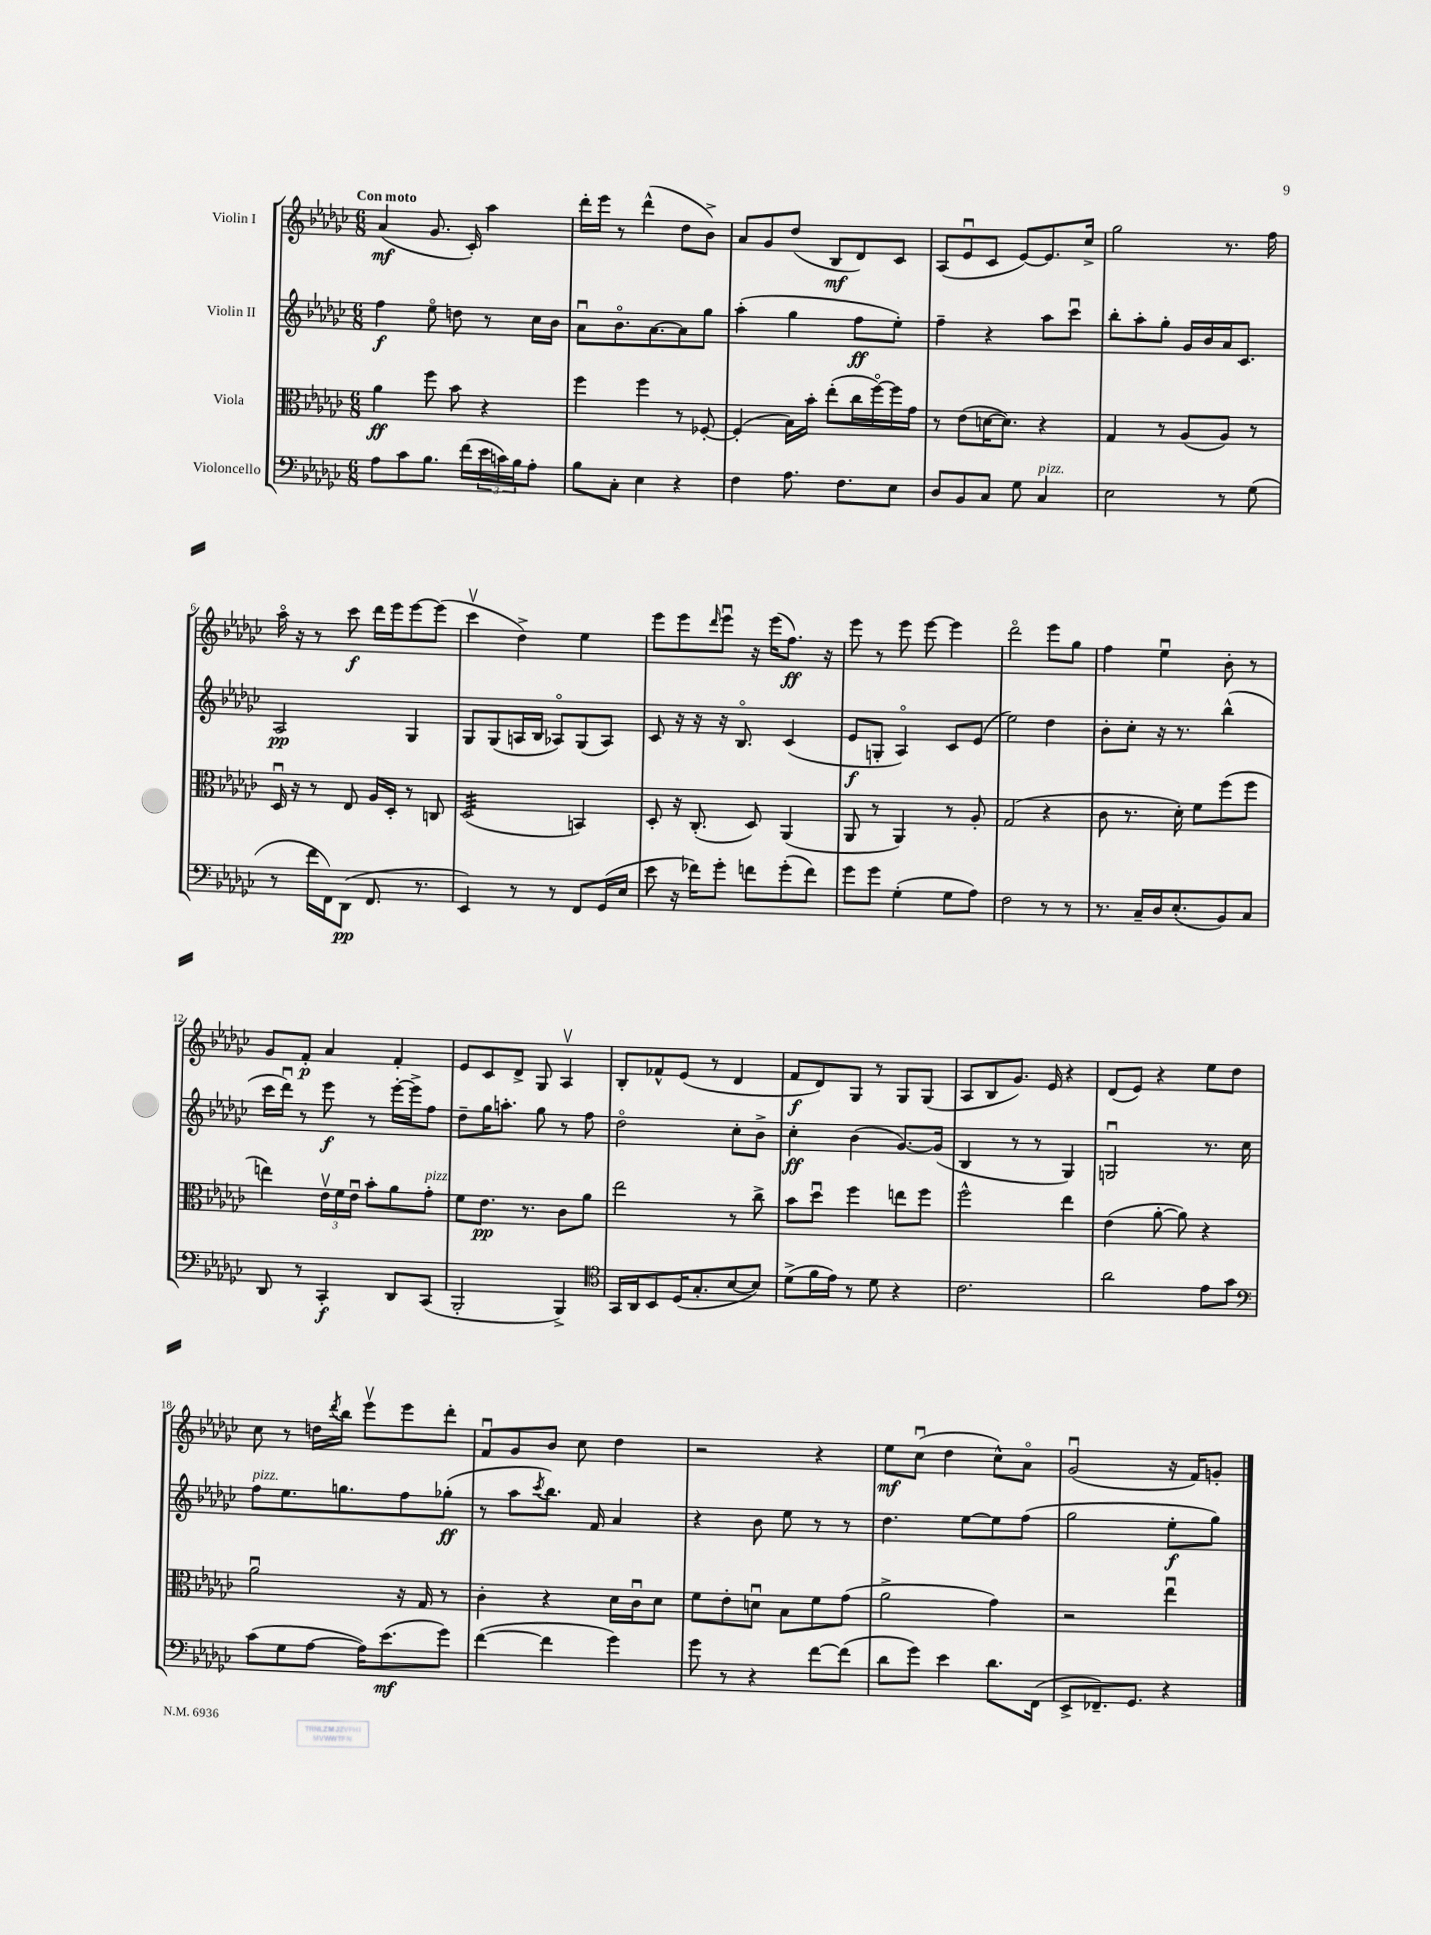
<<
\new StaffGroup <<
\new Staff = "s0" \with { instrumentName = "Violin I" } {
    \clef treble \key ges \major \numericTimeSignature \time 6/8 \tempo "Con moto"
    aes'4\mf( ges'8. ces'16-.) aes''4 |
    des'''16-. ees'''16 r8 des'''4-^( des''8 bes'8->) |
    aes'8 ges'8 des''8( bes8\mf des'8) ces'8 |
    aes8( ees'8\downbow ces'8 ees'8~) ees'8. ces''16-> |
    ges''2 r8. f''16 |
    aes''16\flageolet r16 r8 ces'''8\f des'''16 ees'''16 ees'''8~ ees'''8( |
    ces'''4\upbow des''4->) ees''4 |
    ees'''8 ees'''8 \grace { des'''16 } ees'''8\downbow r16 ees'''16( f''8.\ff) r16 |
    ees'''8 r8 ees'''8 ees'''8~ ees'''4 |
    des'''2\flageolet ees'''8 ges''8 |
    f''4 ees''4\downbow bes'8-. r8 |
    ges'8 f'8-.\p aes'4 f'4-. |
    ees'8 ces'8 des'8-> ges8 aes4\upbow |
    bes8-. fes'8-^ ees'8( r8 des'4 |
    f'8\f des'8) ges8 r8 ges8 ges8( |
    aes8 bes8 ges'8.) ees'16 r4 |
    des'8( ees'8) r4 ees''8 des''8 |
    ces''8 r8 d''16 \acciaccatura { des'''8 } bes''16 ees'''8\upbow ees'''8 des'''8-. |
    f'8\downbow ges'8 bes'8 ces''8 des''4 |
    r2 r4 |
    ees''8\mf ces''8\downbow( des''4 ces''8-^) aes'8\flageolet |
    ges'2\downbow( r16 f'16) g'8-. \bar "|." |
}
\new Staff = "s1" \with { instrumentName = "Violin II" } {
    \clef treble \key ges \major \numericTimeSignature \time 6/8
    f''4\f ees''8\flageolet d''8 r8 ces''16 bes'16 |
    aes'8\downbow bes'8.\flageolet aes'8.~ aes'8 ges''8 |
    aes''4-.( ges''4 f''8\ff ees''8-.) |
    f''4-- r4 aes''8 ces'''8\downbow |
    bes''8-. aes''8-. ges''8-. ges'16 bes'16 aes'16 ces'8. |
    aes2\pp ges4 |
    ges8 ges8( a16 bes16 aes8\flageolet) ges8( aes8) |
    ces'8 r16 r16 r16 bes8.\flageolet ces'4( |
    ees'8\f g8-. aes4\flageolet) ces'8 ees'8( |
    ees''2) des''4 |
    bes'8-. ces''8-. r16 r8. bes''4-^( |
    ces'''16 des'''16\downbow) r8 ees'''8\f r8 ees'''16~-. ees'''16-> f''8 |
    des''8-- ges''16 a''8.-. ges''8 r8 f''8 |
    des''2\flageolet ces''8-. bes'8-> |
    ces''4-.\ff bes'4( ges'8.~) ges'16( |
    bes4 r8 r8 ges4) |
    g2\downbow r8. ces''16 |
    f''8^\markup { \italic "pizz." } ees''8. g''8. f''8 ges''8-.\ff( |
    r8 aes''8 \acciaccatura { ces'''8 } bes''8.) f'16 aes'4 |
    r4 bes'8 ees''8 r8 r8 |
    des''4. ees''8~ ees''8 f''8( |
    ges''2 ees''8-.\f ges''8) \bar "|." |
}
\new Staff = "s2" \with { instrumentName = "Viola" } {
    \clef alto \key ges \major \numericTimeSignature \time 6/8
    aes'4\ff f''8 bes'8 r4 |
    f''4 f''4 r8 fes8~-. |
    fes4-.( bes16) bes'16-. ees''8-.( ces''16 f''16~\flageolet) f''16 ges'16 |
    r8 ees'8( d'16~ d'8.) r4 |
    ges4 r8 aes8( aes8) r8 |
    des16\downbow r16 r8 ees8 aes16 des16-. r8 c8 |
    des2:32( b,4) |
    des8-. r16 ces8.-.( des8) aes,4( |
    aes,8 r8 aes,4) r8 aes8-. |
    ges2( r4 |
    ces'8 r8. des'16-.) f'8 f''8( f''8 |
    e''4) \tuplet 3/2 { ees'16\upbow f'16 ees'16\downbow } bes'8-. aes'8 ges'8-.^\markup { \italic "pizz." } |
    f'8 ees'8.\pp r8. ces'8 aes'8 |
    ees''2 r8 ces''8-> |
    bes'8 des''8\downbow f''4 e''8 f''8 |
    f''2-^ ees''4 |
    ees'4( aes'8~-. aes'8) r4 |
    aes'2\downbow r16 ges16 r8 |
    ces'4-. r4 des'16 ces'16\downbow des'8 |
    f'8 ees'8-. d'8\downbow bes8 f'8 ges'8( |
    aes'2-> ges'4) |
    r2 ees''4\downbow \bar "|." |
}
\new Staff = "s3" \with { instrumentName = "Violoncello" } {
    \clef bass \key ges \major \numericTimeSignature \time 6/8
    aes8 ces'8 bes8. f'16( \tuplet 3/2 { ees'16 c'16) bes16 } aes8-. |
    bes8 ces8-. ees4 r4 |
    f4 aes8. f8. ees8 |
    des8 bes,8 ces8 ges8 ces4^\markup { \italic "pizz." } |
    ees2 r8 ges8( |
    r8 f'16 f,16) des,8\pp( f,8. r8. |
    ees,4) r8 r8 f,8 ges,16( ees16 |
    ees'8 r16 fes'16) ges'8-. f'8 ges'8-.( f'8) |
    ges'8 ges'8 ges4-.( ges8 aes8) |
    f2 r8 r8 |
    r8. ces16-- des16 ees8.-.( bes,8) ces8 |
    des,8 r8 ces,4-.\f des,8 ces,8( |
    bes,,2-. bes,,4->) |
    \clef tenor ges,16 aes,16 bes,8 des16( ges8.-. bes8~ bes8) |
    des'8->( f'16 ees'16) r8 des'8 r4 |
    ces'2. |
    aes'2 ees'8 ges'8 |
    \clef bass ces'8( ges8 aes8~ aes16) ees'8.\mf( ges'8) |
    f'4~( f'4 ges'4) |
    ges'8 r8 r4 f'8~ f'8( |
    des'8 ges'8) ees'4 des'8. f,16( |
    ees,8-> fes,8.--) ges,8. r4 \bar "|." |
}
>>
>>
